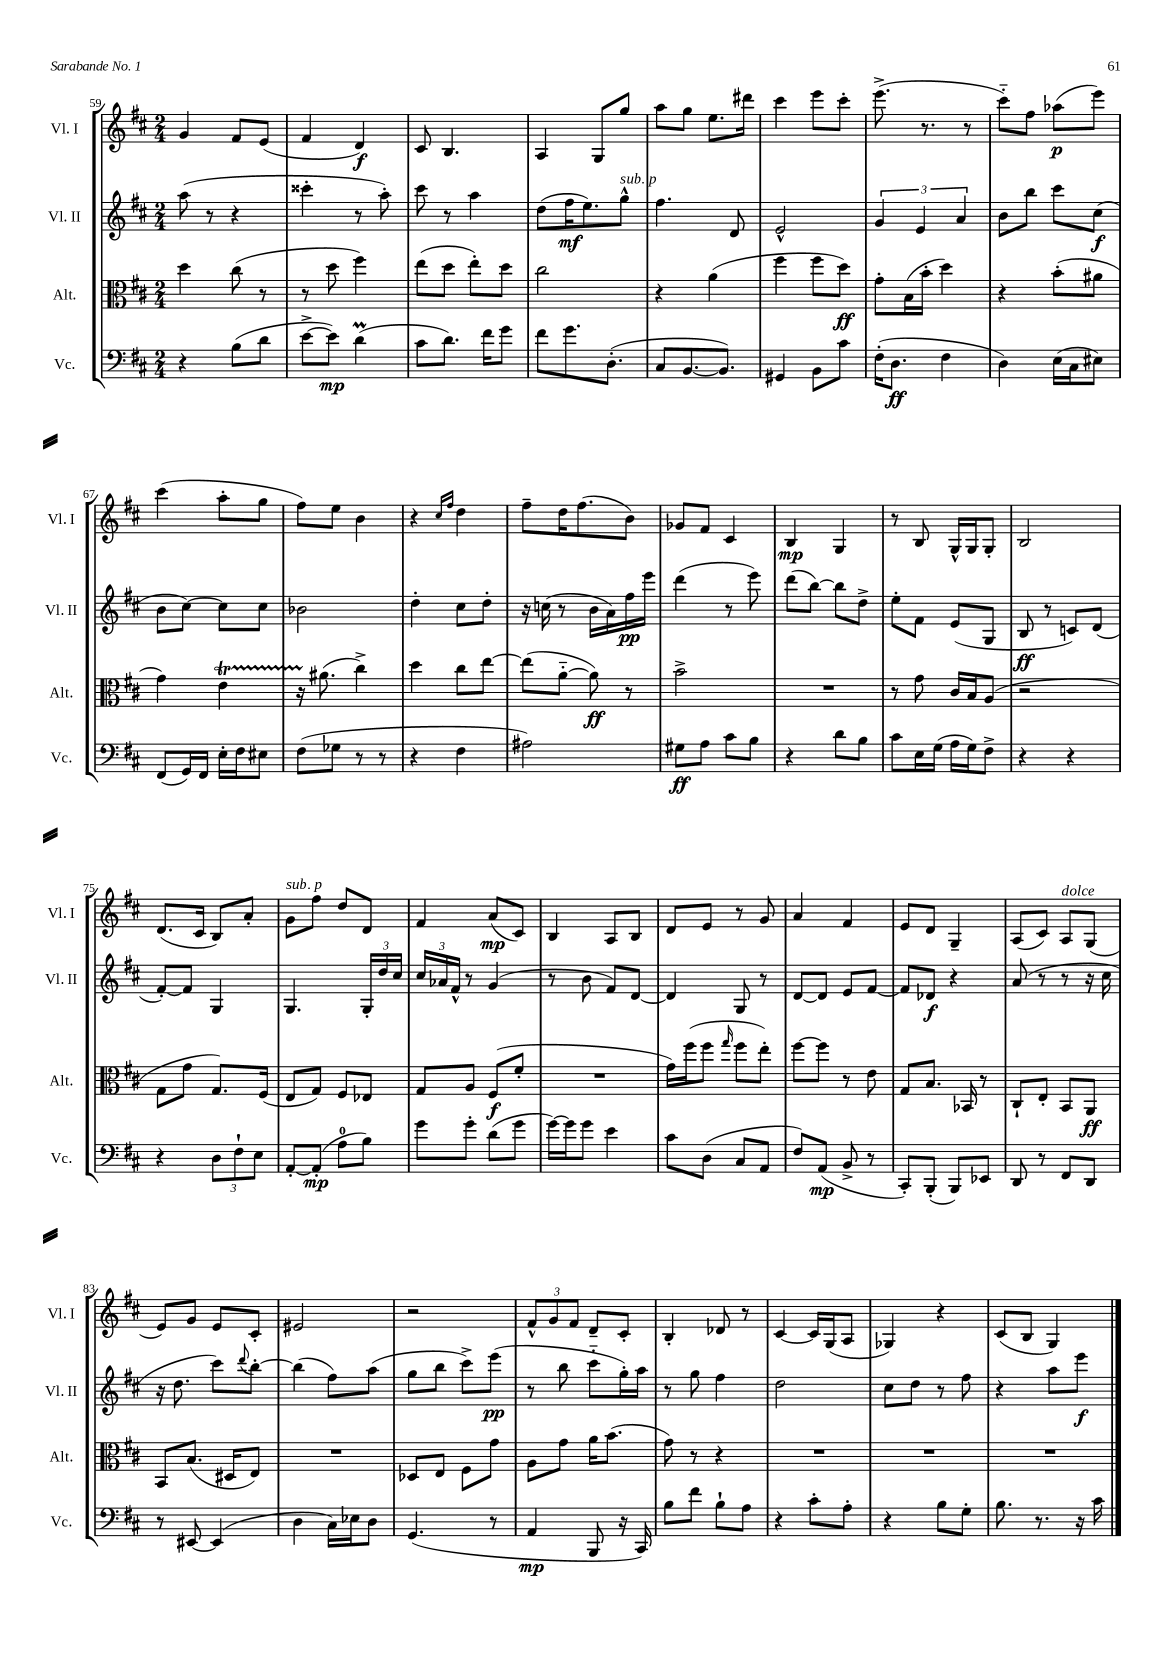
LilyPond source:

<<
\new StaffGroup <<
\new Staff = "s0" \with { instrumentName = "Vl. I" shortInstrumentName = "Vl. I" } {
    \clef treble \key d \major \numericTimeSignature \time 2/4
    g'4 fis'8 e'8( |
    fis'4 d'4\f) |
    cis'8 b4. |
    a4 g8 g''8 |
    a''8 g''8 e''8. dis'''16 |
    cis'''4 e'''8 cis'''8-. |
    e'''8.->( r8. r8 |
    cis'''8-_) fis''8 aes''8\p( e'''8) |
    cis'''4( a''8-. g''8 |
    fis''8) e''8 b'4 |
    r4 \grace { cis''16 fis''16 } d''4 |
    fis''8-- d''16 fis''8.( b'8) |
    ges'8 fis'8 cis'4 |
    b4\mp g4 |
    r8 b8 g16-^ g16 g8-. |
    b2 |
    d'8.( cis'16 b8) a'8-. |
    g'8^\markup { \italic "sub. p" } fis''8 d''8 d'8 |
    fis'4 a'8\mp( cis'8) |
    b4 a8 b8 |
    d'8 e'8 r8 g'8 |
    a'4 fis'4 |
    e'8 d'8 g4-- |
    a8( cis'8) a8^\markup { \italic "dolce" } g8( |
    e'8) g'8 e'8 cis'8-. |
    eis'2 |
    r2 |
    \tuplet 3/2 { fis'8-^ g'8 fis'8 } d'8-- cis'8-. |
    b4-. des'8 r8 |
    cis'4~ cis'16 g16( a8 |
    ges4) r4 |
    cis'8( b8 g4) \bar "|." |
}
\new Staff = "s1" \with { instrumentName = "Vl. II" shortInstrumentName = "Vl. II" } {
    \clef treble \key d \major \numericTimeSignature \time 2/4
    a''8( r8 r4 |
    cisis'''4-. r8 a''8-.) |
    cis'''8 r8 a''4 |
    d''8( fis''16\mf e''8.) g''8-^^\markup { \italic "sub. p" } |
    fis''4. d'8 |
    e'2-^ |
    \tuplet 3/2 { g'4 e'4 a'4 } |
    b'8 b''8 cis'''8 cis''8\f( |
    b'8 cis''8~) cis''8 cis''8 |
    bes'2 |
    d''4-. cis''8 d''8-. |
    r16 c''16( r8 b'16 a'16) fis''16\pp e'''16 |
    d'''4( r8 e'''8) |
    d'''8( b''8~) b''8 d''8-> |
    e''8-. fis'8 e'8( g8 |
    b8\ff r8 c'8) d'8( |
    fis'8~-.) fis'8 g4 |
    g4. \tuplet 3/2 { g16-. d''16 cis''16 } |
    \tuplet 3/2 { cis''16 aes'16 fis'16-^ } r8 g'4( |
    r8 b'8 fis'8) d'8~ |
    d'4 g8 r8 |
    d'8~ d'8 e'8 fis'8~ |
    fis'8 des'8\f r4 |
    a'8( r8 r8 r16 cis''16 |
    r16 d''8. cis'''8) \appoggiatura { d'''8 } b''8~-. |
    b''4( fis''8) a''8( |
    g''8 b''8 cis'''8->) e'''8\pp( |
    r8 b''8 cis'''8-_ g''16-.) a''16 |
    r8 g''8 fis''4 |
    d''2 |
    cis''8 d''8 r8 fis''8 |
    r4 a''8 e'''8\f \bar "|." |
}
\new Staff = "s2" \with { instrumentName = "Alt." shortInstrumentName = "Alt." } {
    \clef alto \key d \major \numericTimeSignature \time 2/4
    d''4 cis''8( r8 |
    r8 d''8 fis''4) |
    e''8( d''8 e''8-.) d''8 |
    cis''2 |
    r4 a'4( |
    fis''4 fis''8 d''8\ff) |
    g'8-. b16( b'16-. d''4) |
    r4 b'8-.( ais'8 |
    g'4) e'4\startTrillSpan |
    r16 ais'8.\stopTrillSpan( cis''4->) |
    d''4 cis''8 e''8~ |
    e''8( a'8~-_ a'8\ff) r8 |
    b'2-> |
    R2 |
    r8 g'8 cis'16 b16 a8( |
    r2 |
    g8 g'8 g8.) fis16( |
    e8 g8) fis8 ees8 |
    g8 a8 fis8\f( fis'8-. |
    R2 |
    g'16) fis''16( fis''8 \grace { g''16 } fis''8 e''8-.) |
    fis''8~ fis''8 r8 e'8 |
    g8 b8. bes,16 r8 |
    cis8-! e8-. b,8 a,8\ff |
    b,8 b8.( dis16 e8) |
    R2 |
    des8 e8 fis8 g'8 |
    a8 g'8 a'16 b'8.( |
    g'8) r8 r4 |
    R2 |
    R2 |
    R2 \bar "|." |
}
\new Staff = "s3" \with { instrumentName = "Vc." shortInstrumentName = "Vc." } {
    \clef bass \key d \major \numericTimeSignature \time 2/4
    r4 b8( d'8 |
    e'8~-> e'8\mp) d'4\prall( |
    cis'8 d'8.) fis'16 g'8 |
    fis'8 g'8. d8.-.( |
    cis8 b,8.~ b,8.) |
    gis,4 b,8 cis'8 |
    fis16-.( d8.\ff fis4 |
    d4) e16( cis16 eis8) |
    fis,8( g,16) fis,16 e16-. fis16 eis8 |
    fis8( ges8 r8 r8 |
    r4 fis4 |
    ais2) |
    gis8\ff a8 cis'8 b8 |
    r4 d'8 b8 |
    cis'8 e16 g16( a16 g16) fis8-> |
    r4 r4 |
    r4 \tuplet 3/2 { d8 fis8-! e8 } |
    a,8~-. a,8-.\mp( a8-0 b8) |
    g'8 g'8-. d'8( g'8 |
    g'16~) g'16 g'8 e'4 |
    cis'8 d8( cis8 a,8 |
    fis8) a,8\mp( b,8-> r8 |
    cis,8-.) b,,8-.( b,,8) ees,8 |
    d,8 r8 fis,8 d,8 |
    r8 eis,8~ eis,4( |
    d4 cis16) ees16 d8 |
    g,4.( r8 |
    a,4\mp b,,8 r16 cis,16) |
    b8 fis'8 b8-! a8 |
    r4 cis'8-. a8-. |
    r4 b8 g8-. |
    b8. r8. r16 cis'16 \bar "|." |
}
>>
>>
\layout { \context { \Score currentBarNumber = #59 } }
